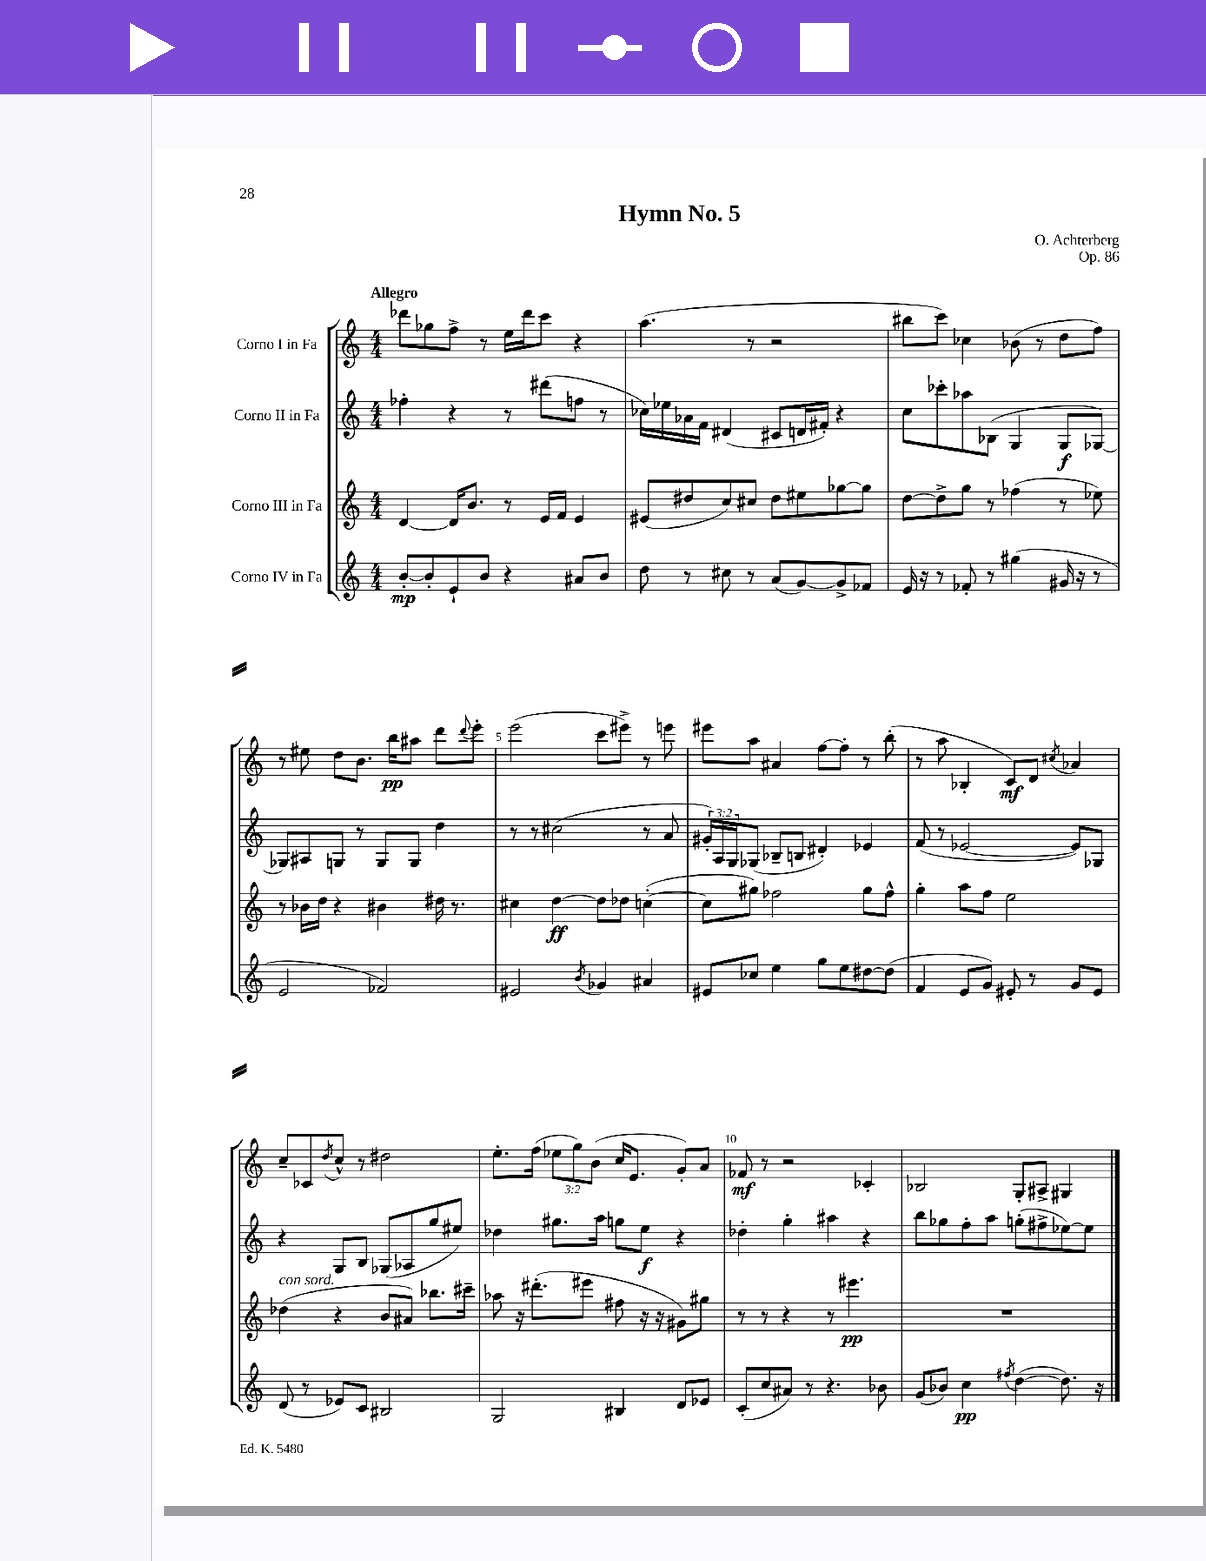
\header { title = "Hymn No. 5" composer = "O. Achterberg" opus = "Op. 86" }
<<
\new StaffGroup <<
\new Staff = "s0" \with { instrumentName = "Corno I in Fa" } {
    \clef treble \key c \major \numericTimeSignature \time 4/4 \override Staff.TupletNumber.text = #tuplet-number::calc-fraction-text \tempo "Allegro"
    des'''8 ges''8 f''8-> r8 e''16 des'''16 c'''8 r4 |
    a''4.( r8 r2 |
    bis''8 c'''8) ces''4 bes'8( r8 d''8 f''8) |
    r8 eis''8 d''8 b'8. b''16\pp ais''8 d'''8 \appoggiatura { d'''8 } e'''8-. |
    e'''2( c'''8 eis'''8->) r8 e'''8 |
    eis'''8 a''8 ais'4 f''8~ f''8-. r8 b''8-.( |
    r8 a''8 bes4-. c'8\mf) d'8 \acciaccatura { cis''8 } aes'4 |
    c''8-- ces'8 \acciaccatura { d''8 } c''8-^ r8 dis''2 |
    e''8.-. f''16( \tuplet 3/2 { ees''8 g''8) b'8( } c''16 e'8. g'8-.) a'8 |
    fes'8\mf r8 r2 ces'4-. |
    bes2 g8-. ais8-> gis4 \bar "|." |
}
\new Staff = "s1" \with { instrumentName = "Corno II in Fa" } {
    \clef treble \key c \major \numericTimeSignature \time 4/4 \override Staff.TupletNumber.text = #tuplet-number::calc-fraction-text
    fes''4-. r4 r8 dis'''8( f''8 r8 |
    ces''16) ees''16 aes'16 f'16 dis'4( cis'8 d'16 fis'16-.) r4 |
    c''8 ces'''8-. aes''8 bes8( g4 g8\f ges8~) |
    ges8 ais8 g8 r8 g8 g8 d''4 |
    r8 r8 cis''2( r8 a'8 |
    \tuplet 3/2 { gis'16-.) a16 g16 } ges8( bes8-- b8 dis'4-.) ees'4 |
    f'8( r8 ees'2~ ees'8) ges8 |
    r4 g8 b8 ges8( aes8 g''8 eis''8) |
    des''4 gis''8. a''16 g''8 e''8\f r4 |
    des''4-. g''4-. ais''4 r4 |
    b''8 ges''8 f''8-. a''8 g''8-.( fis''8-> ees''8~) ees''8 \bar "|." |
}
\new Staff = "s2" \with { instrumentName = "Corno III in Fa" } {
    \clef treble \key c \major \numericTimeSignature \time 4/4
    d'4~ d'16 b'8. r8 e'16 f'16 e'4 |
    eis'8( dis''8 c''8) cis''8 dis''8 eis''8 ges''8~ ges''8 |
    d''8~ d''8-> g''8 r8 fes''4( r8 ees''8) |
    r8 bes'16 d''16 r4 bis'4 dis''16 r8. |
    cis''4 d''4~\ff d''8 des''8 c''4~-.( |
    c''8 gis''8) fes''2 gis''8 fes''8-^ |
    g''4-. a''8 f''8 e''2 |
    des''4^\markup { \italic "con sord." }( r4 b'8 ais'8) bes''8. cis'''16-- |
    aes''8 r16 dis'''8.-.( eis'''8 fis''8 r16 r16 gis'8) gis''8 |
    r8 r8 r4 r8 eis'''4.\pp |
    R1 \bar "|." |
}
\new Staff = "s3" \with { instrumentName = "Corno IV in Fa" } {
    \clef treble \key c \major \numericTimeSignature \time 4/4
    b'8~-.\mp b'8-. e'8-! b'8 r4 ais'8 b'8 |
    d''8 r8 cis''8 r8 a'8( g'8~) g'8-> fes'8 |
    e'16 r16 r8 fes'8-. r8 gis''4( gis'16 r16 r8 |
    e'2 fes'2) |
    eis'2 \acciaccatura { b'8 } ges'4 ais'4 |
    eis'8 ces''8 e''4 g''8 e''8 dis''8~ dis''8( |
    f'4 e'8 g'8) eis'8-. r8 g'8 eis'8 |
    d'8( r8 ees'8) c'8 bis2 |
    g2 bis4 d'8 ees'8 |
    c'8-.( c''8 ais'8) r8 r4. bes'8 |
    g'8( bes'8) c''4\pp \acciaccatura { fis''8 } d''4~( d''8.) r16 \bar "|." |
}
>>
>>
\layout { \context { \Score \override BarNumber.break-visibility = ##(#f #t #t) barNumberVisibility = #(every-nth-bar-number-visible 5) } }
